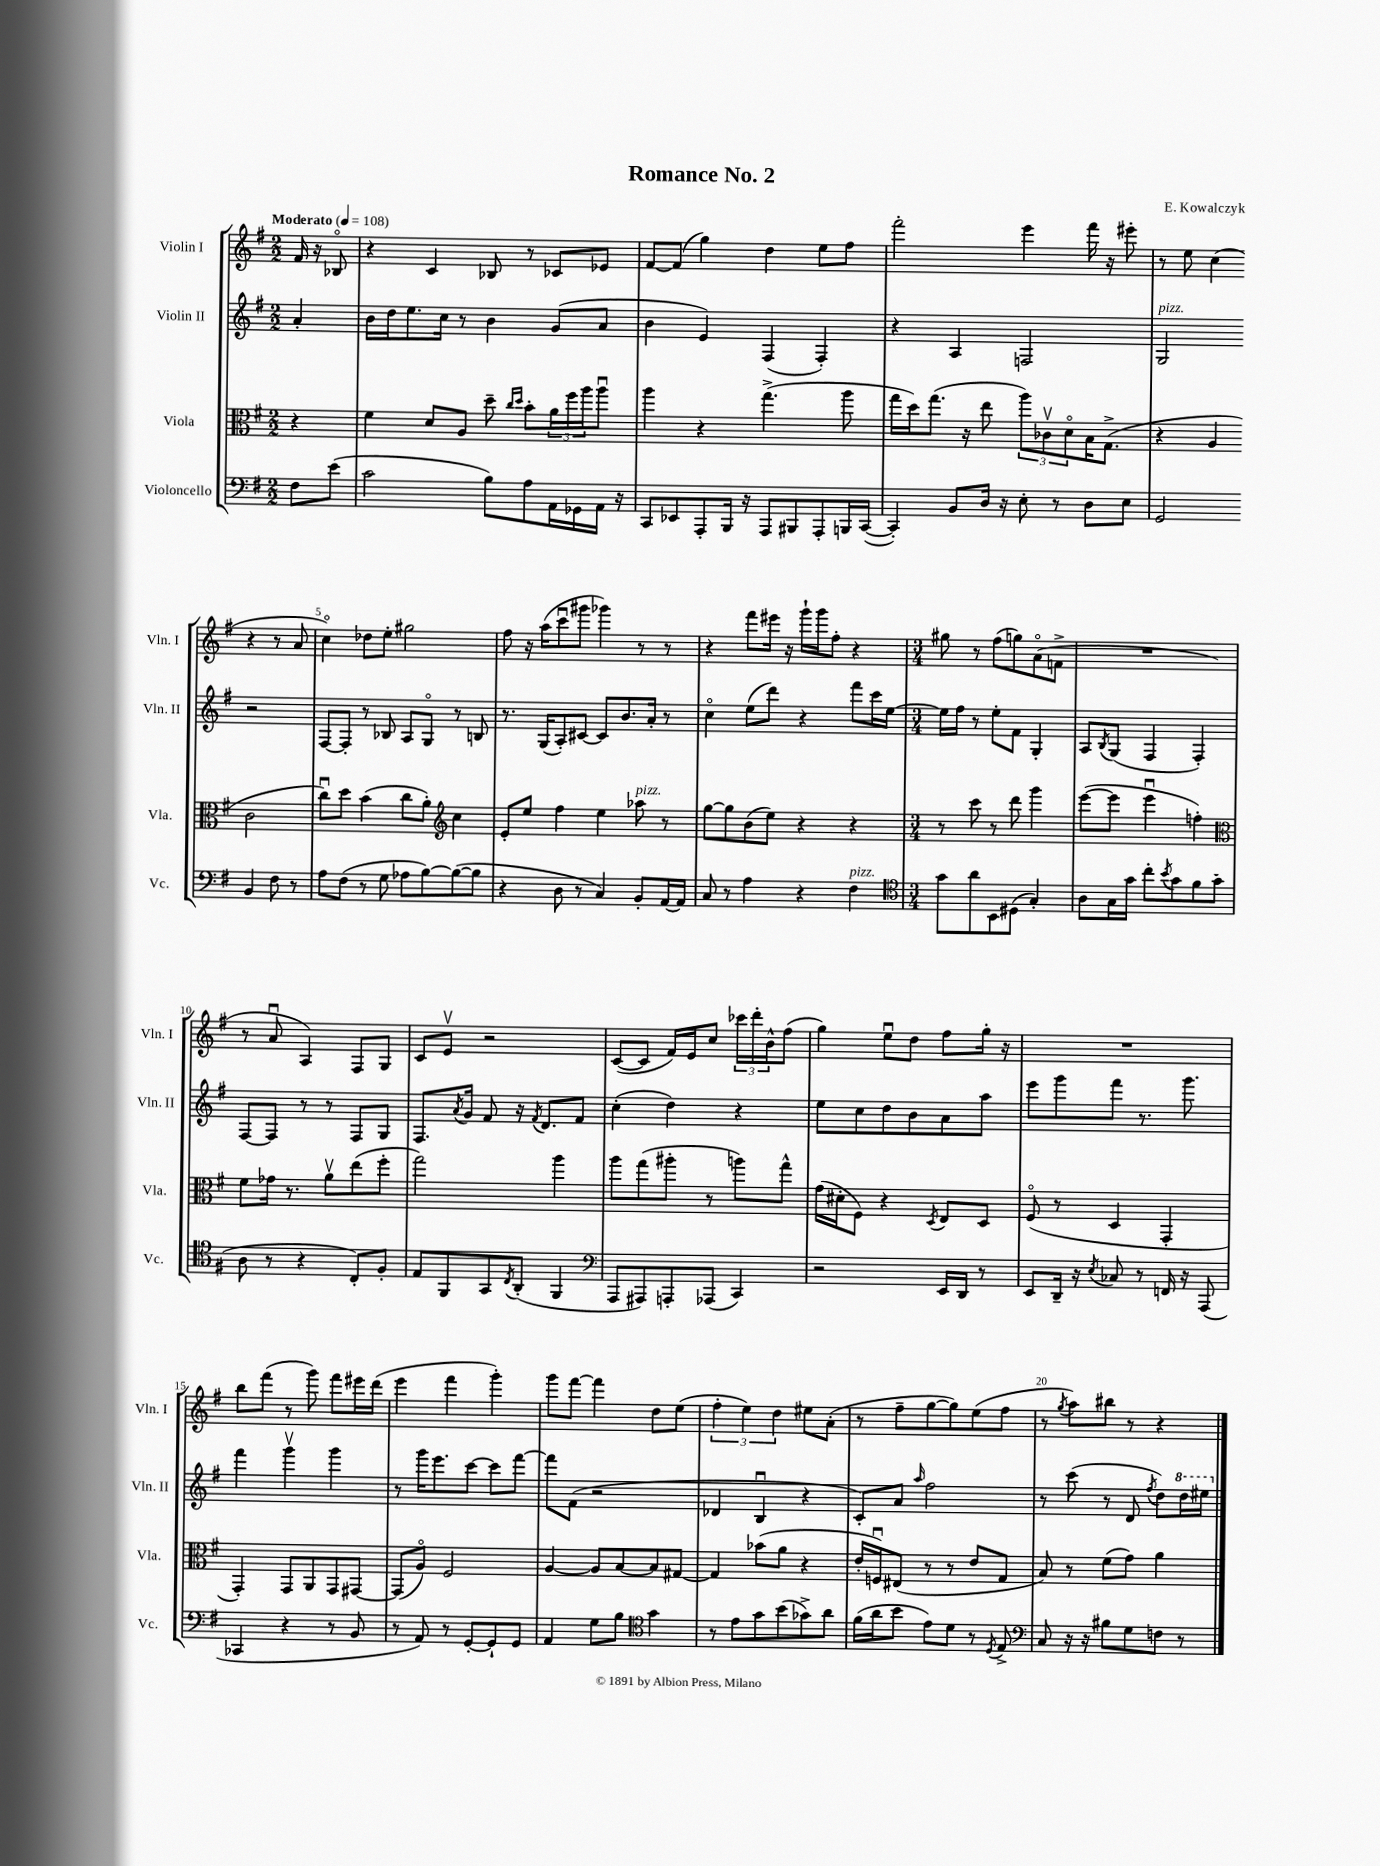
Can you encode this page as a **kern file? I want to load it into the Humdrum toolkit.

**kern	**kern	**kern	**kern
*part4	*part3	*part2	*part1
*staff4	*staff3	*staff2	*staff1
*I"Violoncello	*I"Viola	*I"Violin II	*I"Violin I
*I'Vc.	*I'Vla.	*I'Vln. II	*I'Vln. I
*clefF4	*clefC3	*clefG2	*clefG2
*k[f#]	*k[f#]	*k[f#]	*k[f#]
*M2/2	*M2/2	*M2/2	*M2/2
*MM108	*MM108	*MM108	*MM108
=	=	=	=
!	!	!	!LO:TX:a:B:t=Moderato
8F#\L	4r	4a'/	16f#/
.	.	.	16r
(8e\J	.	.	8B-X/
=1	=1	=1	=1
2c\	4f#\	16b\LL	4r
.	.	16dd\J	.
.	.	8.ee\	.
.	8d/L	.	4c/
.	.	16cc\Jk	.
.	8A/J	8r	.
8B\L)	8dd~\	4b\	8B-X/
.	16qqcc/LL	.	.
.	16qqdd/JJ	.	.
8A\	8b'\L	.	8r
16AA\L	24a\L	(8g/L	8c-X/L
.	24ff#\	.	.
16GG-X\	.	.	.
.	24aa\J	.	.
16AA\JJ	8aau\J	8a/J	8e-X/J
16r	.	.	.
=2	=2	=2	=2
8CC/L	4aa\	4b\	[8f#/L
8EE-X/	.	.	(8f#/J]
8AAA'/	4r	4e/)	4gg\)
16BBB/Jk	.	.	.
16r	.	.	.
8AAA/L	(4.gg^\	(4F#/	4dd\
8BBB#X/	.	.	.
8AAA'/	.	4F#'/)	8ee\L
16BBBn/L	8aa\	.	8ff#\J
([16CC/JJ	.	.	.
=3	=3	=3	=3
4CC'/])	16gg\LL	4r	2fff#'\
.	16dd\J)	.	.
.	(8.gg\J	.	.
8BB/L	.	4A/	.
.	16r	.	.
16D/Jk	8ee\	.	.
16r	.	.	.
8E'\	12aa\L)	2Fn/	4eee\
.	12c-Xv\	.	.
8r	.	.	.
.	12d\	.	.
8D\L	16B\K	.	16fff#\
.	(8.G^\J	.	16r
8E\J	.	.	8eee#X'\
=4	=4	=4	=4
!	!	!LO:TX:a:i:t=pizz.	!
2GG/	4r	2G/	8r
.	.	.	8ee\
.	4A/	.	(4cc\
4BB/	2c\	2r	4r
8F#\	.	.	8r
8r	.	.	8a/
!!LO:LB:g=z
=5	=5	=5	=5
8A\L	8ccu\L)	[8F#/L	4cc\)
(8F#\J	8dd\J	8F#'/J]	.
8r	(4b\	8r	8dd-X\L
8G\	.	8B-X/	8ee'\J
8A-X\L	8cc\L	8A/L	2gg#X\
[8B\)	8a'\J)	8G/J	.
*	*clefG2	*	*
(8B\_	4cc\	8r	.
8B\J]	.	8Bn/	.
=6	=6	=6	=6
4r	8e'/L	8.r	8ff#\
.	8ee/J	.	16r
.	.	(16G/KL	(16aa\KL
8D\	4ff#\	8A'/)	8cccu\
8r	.	[8c#X/J	8ggg#X\J
4C/)	4ee\	8c#/L]	4ggg-X\)
.	.	8.b/	.
!	!LO:TX:a:i:t=pizz.	!	!
8BB'/L	8aa-X\	.	8r
.	.	16a'/Jk	.
[16AA/L	8r	8r	8r
16AA/JJ]	.	.	.
=7	=7	=7	=7
8C/	[8gg\L	4cc\	4r
8r	8gg\]	.	.
4A\	(8b\	(8ee\L	8fff#\L
.	8ee\J)	8ddd\J)	16eee#X\Jk
.	.	.	16r
4r	4r	4r	16ggg`\LL
.	.	.	16ggg\J
.	.	.	8ff#'\J
!LO:TX:a:i:t=pizz.	!	!	!
4F#\	4r	8fff#\L	4r
.	.	16ccc\L	.
.	.	[16ee\JJ	.
=8	=8	=8	=8
*clefC4	*	*	*
*M3/4	*M3/4	*M3/4	*M3/4
8g\L	8r	16ee\LL]	8gg#X\
.	.	16ff#\JJ	.
8a\	8ccc\	8r	8r
8BB\	8r	8ee'\L	(8ff#\L
(8D#X\J	8ddd\	8f#\J	8ggn\)
4G'/)	4ggg\	4G'/	(8a\
.	.	.	8fn^\J
=9	=9	=9	=9
8A\L	([8eee\L	8A/L	2.r
.	.	8qB/	.
16G\L	8eee\J]	(8G/J	.
16g\JJ	.	.	.
8cc'\L	4eeeu\	4F#/	.
8qb/	.	.	.
8g\	.	.	.
8f#\	4ffn'\)	4F#'/)	.
(8g\J	.	.	.
!!LO:LB:g=z
=10	=10	=10	=10
*	*clefC3	*	*
8A\	8f#\L	[8F#/L	8r
8r	16g-X\Jk	8F#/J]	8au/
.	8.r	.	.
4r	.	8r	4A/)
.	8av\L	8r	.
8C'/L)	(8ee\	8F#/L	8F#/L
8F#'/J	8ff#'\J	8G/J	8G/J
=11	=11	=11	=11
8E/L	2gg\)	8.F#/L	8c/L
8FF#/	.	.	8ev/J
.	.	8qa/	.
.	.	16g/Jk	.
8GG/	.	8f#/	2r
8qC/	.	.	.
(8AA'/J	.	16r	.
.	.	8qf#/	.
.	.	8.d/L	.
4FF#/	4aa\	.	.
.	.	8f#/J	.
=12	=12	=12	=12
*clefF4	*	*	*
8AAA/L	8aa\L	(4cc'\	([8c/L
8AAA#X/)	(8gg\	.	8c/J]
8AAAn'/	8aa#X'\J	4dd\)	16f#/LL)
.	.	.	16e/J
(8AAA-X/J	8r	.	8cc/J
4CC/)	8aan\L)	4r	24ccc-X\LL
.	.	.	24ddd'\
.	.	.	24b^^\J
.	8gg^^\J	.	(8ff#\J
=13	=13	=13	=13
2r	(16g\LL	8ee\L	4gg\)
.	16d#X'\J	.	.
.	8F#\J)	8cc\	.
.	4r	8dd\	8eeu\L
.	.	8b\	8dd\J
.	8qD/	.	.
16EE/LL	8E/L	8a\	8ff#\L
16DD/JJ	.	.	.
8r	8D/J	8aa\J	16gg'\Jk
.	.	.	16r
=14	=14	=14	=14
8EE/L	(8F#/	8eee\L	2.r
16DD~/Jk	8r	8ggg\	.
16r	.	.	.
8qE/	.	.	.
8C-X/	4D/	8fff#\J	.
8r	.	8.r	.
16FFn/	4GG'/	.	.
16r	.	8.ggg\	.
(8AAA/	.	.	.
!!LO:LB:g=z
=15	=15	=15	=15
4CC-X/	4GG'/)	4fff#\	8bb\L
.	.	.	(8fff#\J
4r	8GG/L	4gggv\	8r
.	8AA/	.	8ggg\)
8r	8GG/	4ggg\	8fff#\L
8BB/	[8GG#X/J	.	16eee#X\L
.	.	.	(16ddd\JJ
=16	=16	=16	=16
8r	(8GG#/L]	8r	4eee\
8AA/)	8A/J)	16ggg\KL	.
.	.	8.eee\	.
8r	2F#/	.	4fff#\
[8GG'/L	.	[8ccc\J	.
8GG`/]	.	8ccc\L]	4ggg'\)
8GG/J	.	[8fff#\J	.
=17	=17	=17	=17
4AA/	[4A/	8fff#\L]	8ggg\L
.	.	(8f#\J	[8fff#\J
8G\L	8A/L]	2r	4fff#\]
8B\J	[8B/	.	.
*clefC4	*	*	*
4g\	8B/]	.	8dd\L
.	[8G#X/J	.	(8ee\J
=18	=18	=18	=18
8r	4G#/]	4d-X/	6ff#'\
8e\L	.	.	.
.	.	.	6ee\)
8g\	(8b-X\L	4Bu/	.
.	.	.	6dd\
(8b\	8a\J	.	.
8g-X^\)	4r	4r	8ee#X\L
8a\J	.	.	(8a'\J
=19	=19	=19	=19
(16f#\LL	16e'/LL	8c'/L)	8r
16a\J	16Fnu/J)	.	.
8b\J	(8E#X/J	8a/J	8ff#~\L
.	.	16qqaa/	.
8e\L)	8r	2ff#\	[8gg\
8d\J	8r	.	8gg\])
8r	8e/L	.	(8ee\
8qD/	.	.	.
8E^/	8G/J	.	8ff#\J
=20	=20	=20	=20
*clefF4	*	*	*
8C/	8B/)	8r	8r
.	.	.	8qgg/
16r	8r	(8ccc\	8aa\L)
16r	.	.	.
8B#X\L	(8f#\L	8r	8bb#X\J
8G\	8g\J)	8d/	8r
.	.	8qff#/	.
8Fn\J	4a\	8dd\L)	4r
*	*	*8va	*
8r	.	16ddd\L	.
.	.	16eee#X\JJ	.
*	*	*X8va	*
==	==	==	==
*-	*-	*-	*-
